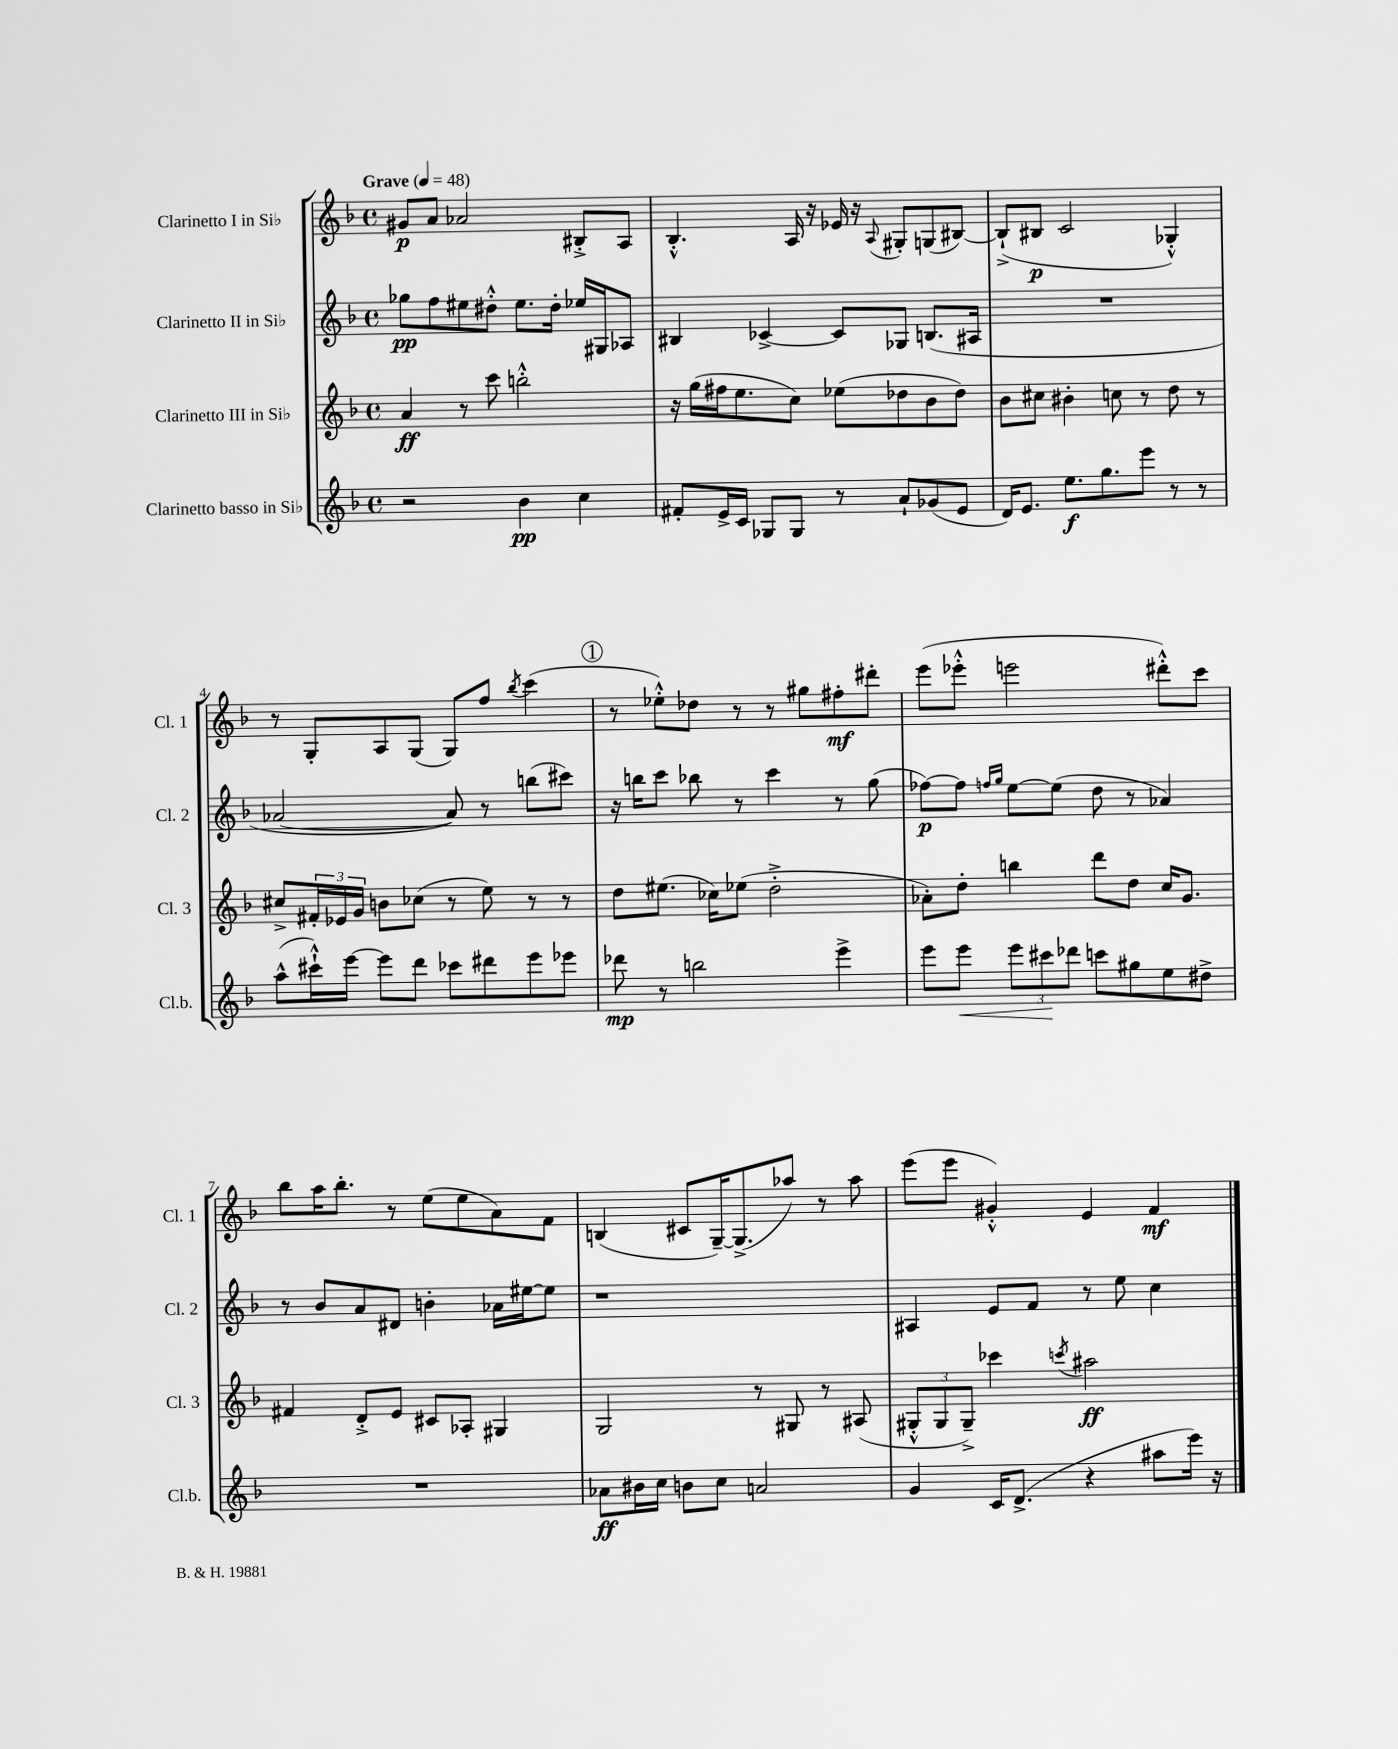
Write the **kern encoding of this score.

**kern	**dynam	**kern	**dynam	**kern	**dynam	**kern	**dynam
*part4	*part4	*part3	*part3	*part2	*part2	*part1	*part1
*staff4	*staff4	*staff3	*staff3	*staff2	*staff2	*staff1	*staff1
*I"Clarinetto basso in Si♭	*	*I"Clarinetto III in Si♭	*	*I"Clarinetto II in Si♭	*	*I"Clarinetto I in Si♭	*
*I'Cl.b.	*	*I'Cl. 3	*	*I'Cl. 2	*	*I'Cl. 1	*
*clefG2	*	*clefG2	*	*clefG2	*	*clefG2	*
*k[b-]	*	*k[b-]	*	*k[b-]	*	*k[b-]	*
*M4/4	*	*M4/4	*	*M4/4	*	*M4/4	*
*met(c)	*	*met(c)	*	*met(c)	*	*met(c)	*
*MM48	*	*MM48	*	*MM48	*	*MM48	*
=1	=1	=1	=1	=1	=1	=1	=1
!	!	!	!	!	!	!LO:TX:a:B:t=Grave	!
2r	.	4a/	ff	8gg-X\L	pp	8g#X/L	p
.	.	.	.	8ff\	.	8a/J	.
.	.	8r	.	8ee#X\	.	2a-X/	.
.	.	8ccc\	.	8dd#X'^^\J	.	.	.
4b-\	pp	2bbn'^^\	.	8.ee#\L	.	.	.
.	.	.	.	16dd#'\Jk	.	.	.
4cc\	.	.	.	16ee-X/LL	.	8B#X'^/L	.
.	.	.	.	16G#X/J	.	.	.
.	.	.	.	8A-X/J	.	8A/J	.
=2	=2	=2	=2	=2	=2	=2	=2
8f#X'/L	.	16r	.	4B#X/	.	4.B-'^^/	.
.	.	(16gg\LL	.	.	.	.	.
16e^/L	.	16ff#X\J	.	.	.	.	.
16c/JJ	.	8.ee\	.	.	.	.	.
8G-X/L	.	.	.	[4c-X^/	.	.	.
8G-/J	.	8cc\J)	.	.	.	16A/	.
.	.	.	.	.	.	16r	.
8r	.	(8ee-X\L	.	8c-/L]	.	16e-X/	.
.	.	.	.	.	.	16r	.
.	.	.	.	.	.	8qqA/	.
8a`/L	.	8dd-X\	.	8G-X/J	.	8G#X'/L	.
(8g-X/	.	8b-\	.	(8.Bn/L	.	(8Gn/	.
8e/J	.	8dd-\J)	.	.	.	[8B#X/J)	.
.	.	.	.	16A#X/Jk	.	.	.
=3	=3	=3	=3	=3	=3	=3	=3
16d/KL)	.	8b-\L	.	1r	.	(8B#`^/L]	.
8.e/J	.	.	.	.	.	.	.
.	.	8cc#X\J	.	.	.	8B#X/J	p
8.ee\L	f	4b#X'\	.	.	.	2c/	.
8.gg\	.	.	.	.	.	.	.
.	.	8ccn\	.	.	.	.	.
8eee\J	.	8r	.	.	.	.	.
8r	.	8dd\	.	.	.	4G-X'^^/)	.
8r	.	8r	.	.	.	.	.
!!LO:LB:g=z
=4	=4	=4	=4	=4	=4	=4	=4
(8aa^^\L	.	8cc#X^/L	.	[2a-X/	.	8r	.
16ccc#X`^^\L)	.	24f#X'/L	.	.	.	8G'/L	.
.	.	24e-X/	.	.	.	.	.
[16eee\JJ	.	.	.	.	.	.	.
.	.	24g/JJ	.	.	.	.	.
8eee\L]	.	8bn\L	.	.	.	8A/	.
8ddd\J	.	(8cc-X\J	.	.	.	(8G/J	.
8ccc-X\L	.	8r	.	8a-/])	.	8G/L)	.
8ddd#X\	.	8ee\)	.	8r	.	8ff/J	.
.	.	.	.	.	.	8qbb-/	.
8eee\	.	8r	.	(8bbn\L	.	(4ccc\	.
8eee-X\J	.	8r	.	8ccc#X\J)	.	.	.
!!LO:REH:place=s1:t=1
=5	=5	=5	=5	=5	=5	=5	=5
8ddd-X\	mp	8dd\L	.	16r	.	8r	.
.	.	.	.	16bbn\KL	.	.	.
8r	.	(8.ee#X\J	.	8ccc\J	.	8ee-X'^^\L)	.
2bbn\	.	.	.	8bb-X\	.	8dd-X\J	.
.	.	16cc-X\KL)	.	.	.	.	.
.	.	(8ee-X\J	.	8r	.	8r	.
.	.	2dd'^\	.	4ccc\	.	8r	.
.	.	.	.	.	.	8gg#X\L	.
4eee^\	.	.	.	8r	.	8ff#X'\	mf
.	.	.	.	(8gg\	.	8ddd#X'\J	.
=6	=6	=6	=6	=6	=6	=6	=6
8eee\L	.	8a-X'\L)	.	[8ff-X\L)	p	(8eee\L	.
!	!LO:HP:b	!	!	!	!	!	!
8eee\J	<	8dd'\J	.	8ff-\J]	.	8eee-X'^^\J	.
.	.	.	.	16qqffn/LL	.	.	.
.	.	.	.	16qqgg/JJ	.	.	.
12eee\L	.	4bbn\	.	[8ee\L	.	2eeen\	.
12ccc#X\	.	.	.	.	.	.	.
.	.	.	.	(8ee\J]	.	.	.
12ddd-X\J	[	.	.	.	.	.	.
8cccn\L	.	8ddd\L	.	8dd\	.	.	.
8gg#X\	.	8dd\J	.	8r	.	.	.
8ee\	.	16cc/KL	.	4a-X/)	.	8ddd#X'^^\L)	.
.	.	8.g/J	.	.	.	.	.
8dd#X^\J	.	.	.	.	.	8ccc\J	.
!!LO:LB:g=z
=7	=7	=7	=7	=7	=7	=7	=7
1r	.	4f#X/	.	8r	.	8bb-\L	.
.	.	.	.	8b-/L	.	16aa\K	.
.	.	.	.	.	.	8.bb-'\J	.
.	.	8d'^/L	.	8a/	.	.	.
.	.	8e/J	.	8d#X/J	.	8r	.
.	.	8c#X/L	.	4bn'\	.	(8ee\L	.
.	.	8A-X'/J	.	.	.	8ee\	.
.	.	4G#X/	.	16a-X\LL	.	8a\)	.
.	.	.	.	[16ee#X\J	.	.	.
.	.	.	.	8ee#\J]	.	8f\J	.
=8	=8	=8	=8	=8	=8	=8	=8
8a-X\L	ff	2G/	.	1r	.	(4Bn/	.
16b#X\L	.	.	.	.	.	.	.
16cc\JJ	.	.	.	.	.	.	.
8bn\L	.	.	.	.	.	8c#X/L	.
8cc\J	.	.	.	.	.	[16G~/K)	.
.	.	.	.	.	.	(8.G^/]	.
2an/	.	8r	.	.	.	.	.
.	.	8G#X/	.	.	.	8aa-X/J)	.
.	.	8r	.	.	.	8r	.
.	.	(8A#X/	.	.	.	8aa-\	.
=9	=9	=9	=9	=9	=9	=9	=9
4g/	.	12G#X'^^/L	.	4A#X/	.	(8eee\L	.
.	.	12G#/	.	.	.	.	.
.	.	.	.	.	.	8eee\J	.
.	.	12G#~^/J)	.	.	.	.	.
16c/KL	.	4ccc-X\	.	8e/L	.	4g#X'^^/)	.
(8.d^/J	.	.	.	.	.	.	.
.	.	.	.	8f/J	.	.	.
.	.	8qcccn/	.	.	.	.	.
4r	.	2aa#X\	ff	8r	.	4e/	.
.	.	.	.	8ee\	.	.	.
8aa#X\L	.	.	.	4cc\	.	4f/	mf
16eee\Jk)	.	.	.	.	.	.	.
16r	.	.	.	.	.	.	.
==	==	==	==	==	==	==	==
*-	*-	*-	*-	*-	*-	*-	*-
